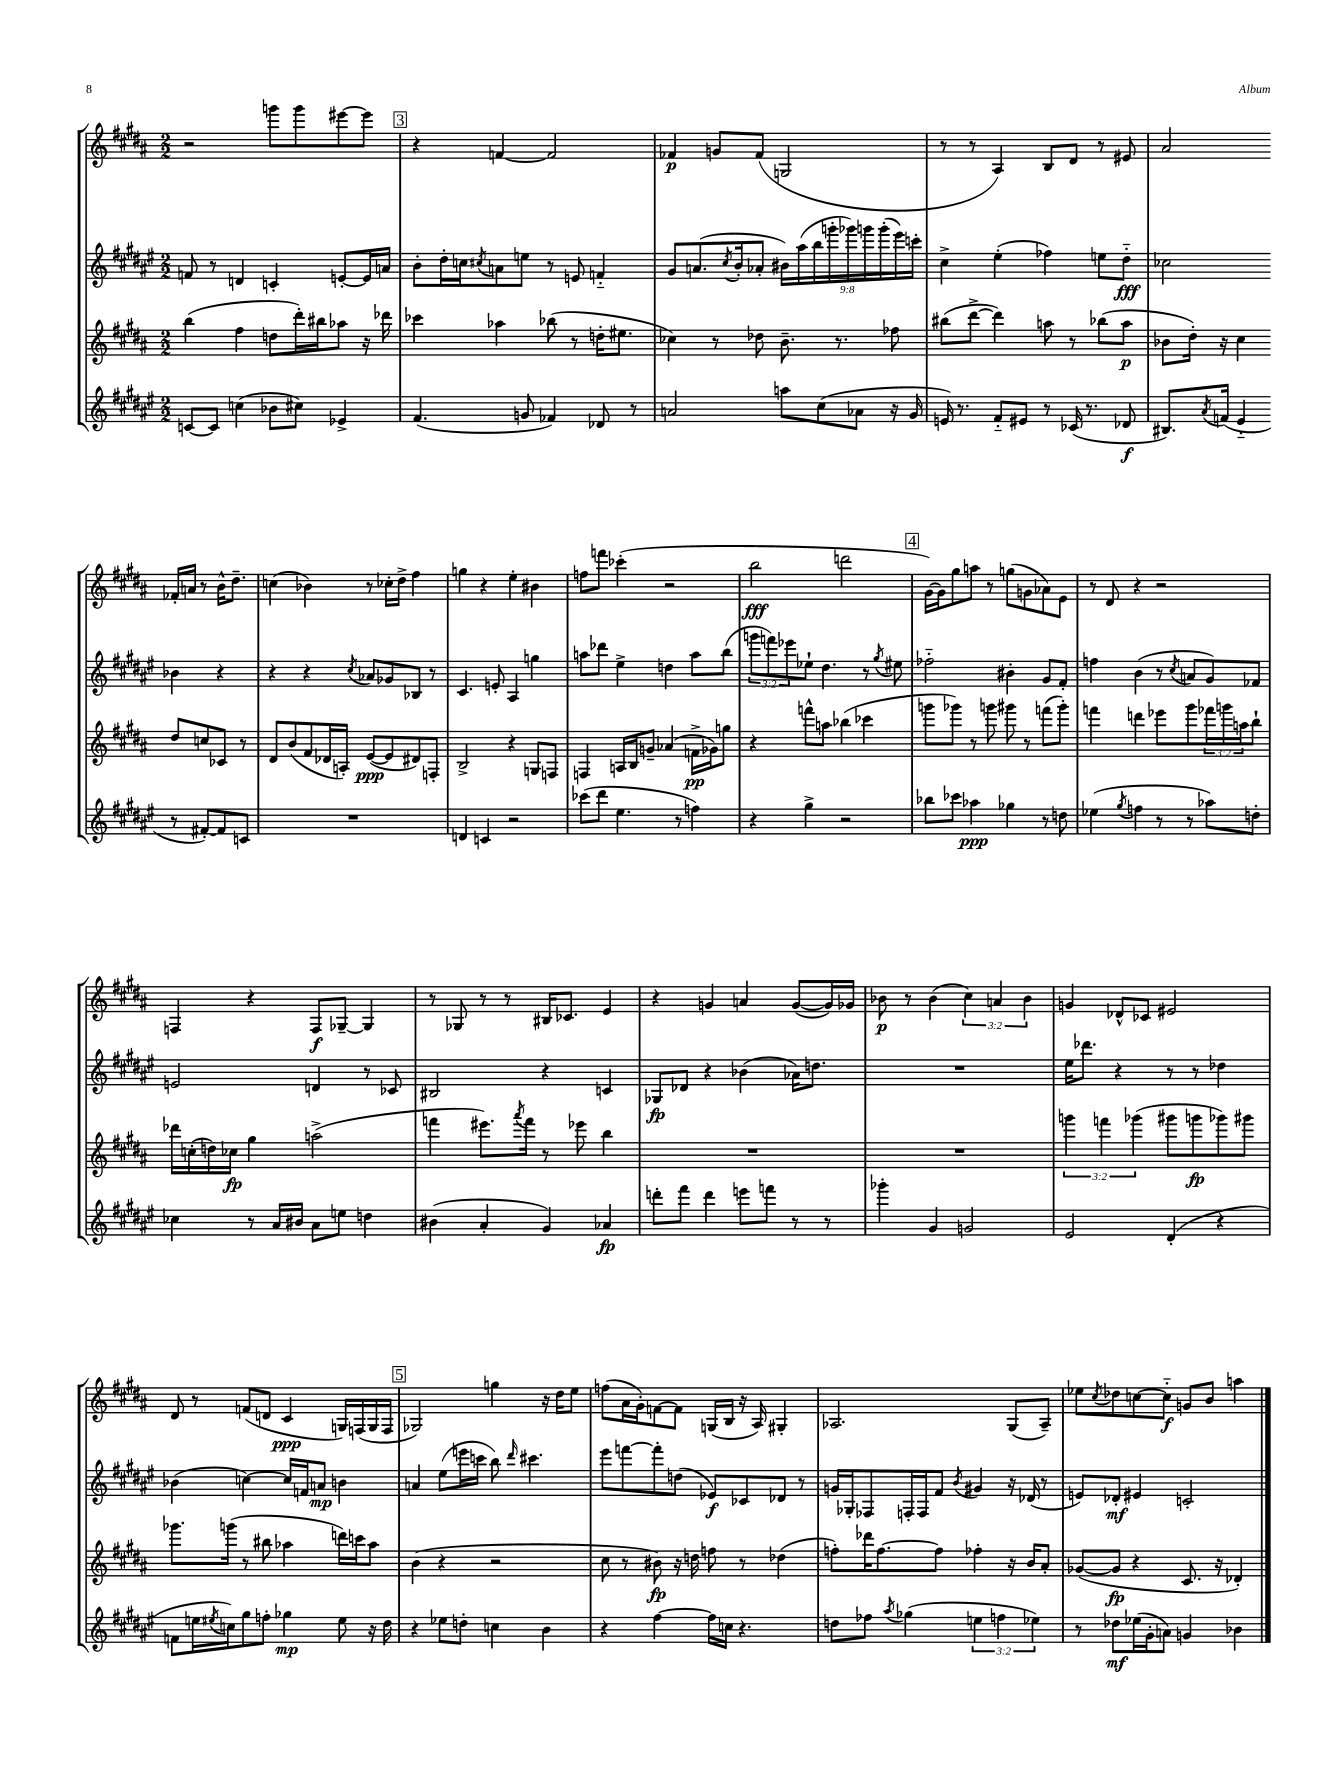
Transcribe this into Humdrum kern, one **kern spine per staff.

**kern	**kern	**kern	**kern
*staff4	*staff3	*staff2	*staff1
*clefG2	*clefG2	*clefG2	*clefG2
*k[f#c#g#d#a#e#]	*k[f#c#g#d#a#]	*k[f#c#g#d#a#e#]	*k[f#c#g#d#a#]
*M2/2	*M2/2	*M2/2	*M2/2
[8c	(4bb	8f	2r
8c]	.	8r	.
(4cc	4ff#	4d	.
8b-	8dd	4c'	8ggg
8cc#)	16ddd#')	.	8ggg
.	16bb#	.	.
4e-^	8aa-	[8e'	[8eee#
.	16r	16e]	8eee#]
.	16ddd-	16a	.
=	=	=	=
(4.f#	4ccc-	8b'	4r
.	.	16dd#'	.
.	.	16cc	.
.	.	8qcc#	.
.	4aa-	8a	[4f
8g	.	8ee	.
4f-)	(8bb-	8r	2f]
.	8r	8e	.
8d-	16dd'	4f'~	.
.	8.ee#	.	.
8r	.	.	.
=	=	=	=
2a	4cc-)	8g#	4f-
.	.	(8.a	.
.	8r	.	8g
.	.	8qcc#	.
.	.	16b'	.
.	8dd-	8a-'	(8f-
8aa	8.b~	18b#)	2G
.	.	(18aa#	.
.	.	18bb	.
(8cc#	.	.	.
.	.	18ggg'	.
.	8.r	.	.
.	.	18ggg-)	.
8a-	.	.	.
.	.	18ggg	.
.	.	(18ggg'	.
16r	8ff-	.	.
.	.	18eee#)	.
16g#	.	.	.
.	.	18ccc'	.
=	=	=	=
16e)	(8bb#	4cc#^	8r
8.r	.	.	.
.	[8ddd#^	.	8r
8f#'~	4ddd#])	(4ee#'	4A#)
8e#	.	.	.
8r	8aa	4ff-)	8B
(16c-	8r	.	8d#
8.r	.	.	.
.	(8bb-	8ee	8r
8d-	8aa	8dd#'~	8e#
=	=	=	=
8.B#)	8b-	2cc-	2a#
.	16dd#')	.	.
8qa#	.	.	.
(16f	16r	.	.
4e#'~	4cc#	.	.
8r	8dd#	4b-	16f-'
.	.	.	16a
[8f#')	8cc	.	8r
8f#]	8c-	4r	16b^^
.	.	.	8.dd#~
8c	8r	.	.
=	=	=	=
1r	8d#	4r	(4cc
.	(8b	.	.
.	8f#	4r	4b-)
.	16d-	.	.
.	16A')	.	.
.	.	8qcc#	.
.	([8e	8a-	8r
.	8e]	8g-	16cc-'
.	.	.	16dd#^
.	8d#)	8B-	4ff#
.	8F'	8r	.
=	=	=	=
4d	2B^	4.c#	4gg
4c	.	.	4r
.	.	8e'	.
2r	4r	4A#	4ee'
.	8G	4gg	4b#
.	8F	.	.
=	=	=	=
(8ccc-	4F	8aa	8ff
8ddd#	.	8ddd-	8fff
4.ee#	16A	4ee#^	(4ccc-'
.	16B	.	.
.	8g~	.	.
.	(4a-	4dd	2r
8r	.	.	.
4ff)	16f^	8aa	.
.	16g-)	.	.
.	8gg	(8bb	.
=	=	=	=
4r	4r	12ggg	2bb
.	.	12fff)	.
.	.	12eee-	.
4gg#^	8fff^^	8ee-`	.
.	8aa	4.dd#	.
2r	(4bb-	.	2ddd
.	4ccc-	8r	.
.	.	8qgg#	.
.	.	8ee#	.
=	=	=	=
8bb-	8ggg	2ff-'~	[16g#)
.	.	.	16g#]
8ccc-	8ggg-)	.	8gg#
4aa-	8r	.	8aa
.	8ggg	.	8r
4gg-	8ggg#	4b#'	(8gg
.	8r	.	8g
8r	(8fff	8g#	8a-)
8dd	8ggg#')	8f#'	8e
=	=	=	=
(4ee-	4fff	4ff	8r
.	.	.	8d#
8qgg#	.	.	.
4ff	4ddd	(4b	4r
8r	8eee-	8r	2r
.	.	8qcc#	.
8r	8ggg#	8a	.
8aa-)	24fff-	8g#)	.
.	24ggg	.	.
.	24aa	.	.
8dd'	8bb`	8f-	.
=	=	=	=
4cc-	16ddd-	2e	4F
.	(16cc'	.	.
.	16dd)	.	.
.	16cc-	.	.
8r	4gg#	.	4r
16a#	.	.	.
16b#	.	.	.
8a#	(2aa^	4d	8F
8ee	.	.	[8G-~
4dd	.	8r	4G-]
.	.	8c-	.
=	=	=	=
(4b#	4fff	2B#	8r
.	.	.	8G-
4a#'	8.eee#)	.	8r
.	.	.	8r
.	8qaaa#	.	.
.	16fff	.	.
4g#)	8r	4r	16B#
.	.	.	8.c-
.	8eee-	.	.
4a-	4bb	4c	4e
=	=	=	=
8ddd'	1r	8G-	4r
8fff#	.	8d-	.
4ddd	.	4r	4g
8eee	.	(4b-	4a
8fff	.	.	.
8r	.	16a-)	([8g
.	.	8.dd	.
8r	.	.	16g])
.	.	.	16g-
=	=	=	=
4ggg-'	1r	1r	8b-
.	.	.	8r
4g#	.	.	(4b-
2g	.	.	6cc#)
.	.	.	6a
.	.	.	6b-
=	=	=	=
2e#	6ggg	16ee#	4g
.	.	8.ddd-	.
.	6fff	.	.
.	.	4r	8d-^^
.	(6ggg-	.	.
.	.	.	8c-
(4d#'	8ggg#	8r	2e#
.	8ggg	8r	.
4r	8ggg-)	4dd-	.
.	8ggg#	.	.
=	=	=	=
8f	8.ggg-	(4b-	8d#
16ee	.	.	8r
8qee#	.	.	.
16cc)	(16ggg	.	.
8gg#	8r	[4cc)	(8f
8ff'	8bb#	.	8d
4gg-	4aa-	16cc]	4c#
.	.	16f	.
.	.	8a	.
8ee#	16ddd)	4b	16G)
.	16ccc	.	(16F
16r	8aa-	.	16G
16dd#	.	.	16F
=	=	=	=
4r	(4b	4a	2G-)
8ee-	4r	(8ee#	.
8dd'	.	16eee	.
.	.	16ccc	.
4cc	2r	8bb)	4gg
.	.	16qqddd#	.
.	.	4.ccc#	.
4b	.	.	16r
.	.	.	16dd#
.	.	.	8ee
=	=	=	=
4r	8cc#	8eee#	(8ff
.	8r	[8fff	16a#
.	.	.	16g#')
[4ff#	8b#)	8fff']	[8f
.	16r	(8dd	8f]
.	16dd	.	.
16ff#]	8ff	8e-)	(16G
16cc	.	.	16B
4.r	8r	8c-	16r
.	.	.	16A#)
.	(4dd-	8d-	4G#'
.	.	8r	.
=	=	=	=
8dd	8ff')	16g	2.A-
.	.	16G-'	.
8ff-	16ddd-	8F-	.
.	[8.ff	.	.
8qaa#	.	.	.
(4gg-	.	16F'	.
.	.	16F	.
.	8ff]	8f#	.
.	.	8qb	.
6ee	4ff-'	4g#	.
6ff	.	.	.
.	16r	16r	(8G#
.	16b	(16d-	.
6ee-)	.	.	.
.	8a#'	8r	8A-~)
=	=	=	=
8r	([8g-	8e)	8ee-
.	.	.	8qcc#
8dd-	8g-]	8d-'	8dd-
(16ee-	4r	4e#	[8cc
16g#'	.	.	.
8a)	.	.	8cc'~]
4g	8.c#	2c'	8g
.	.	.	8b
.	16r	.	.
4b-	4d-')	.	4aa
==	==	==	==
*-	*-	*-	*-
